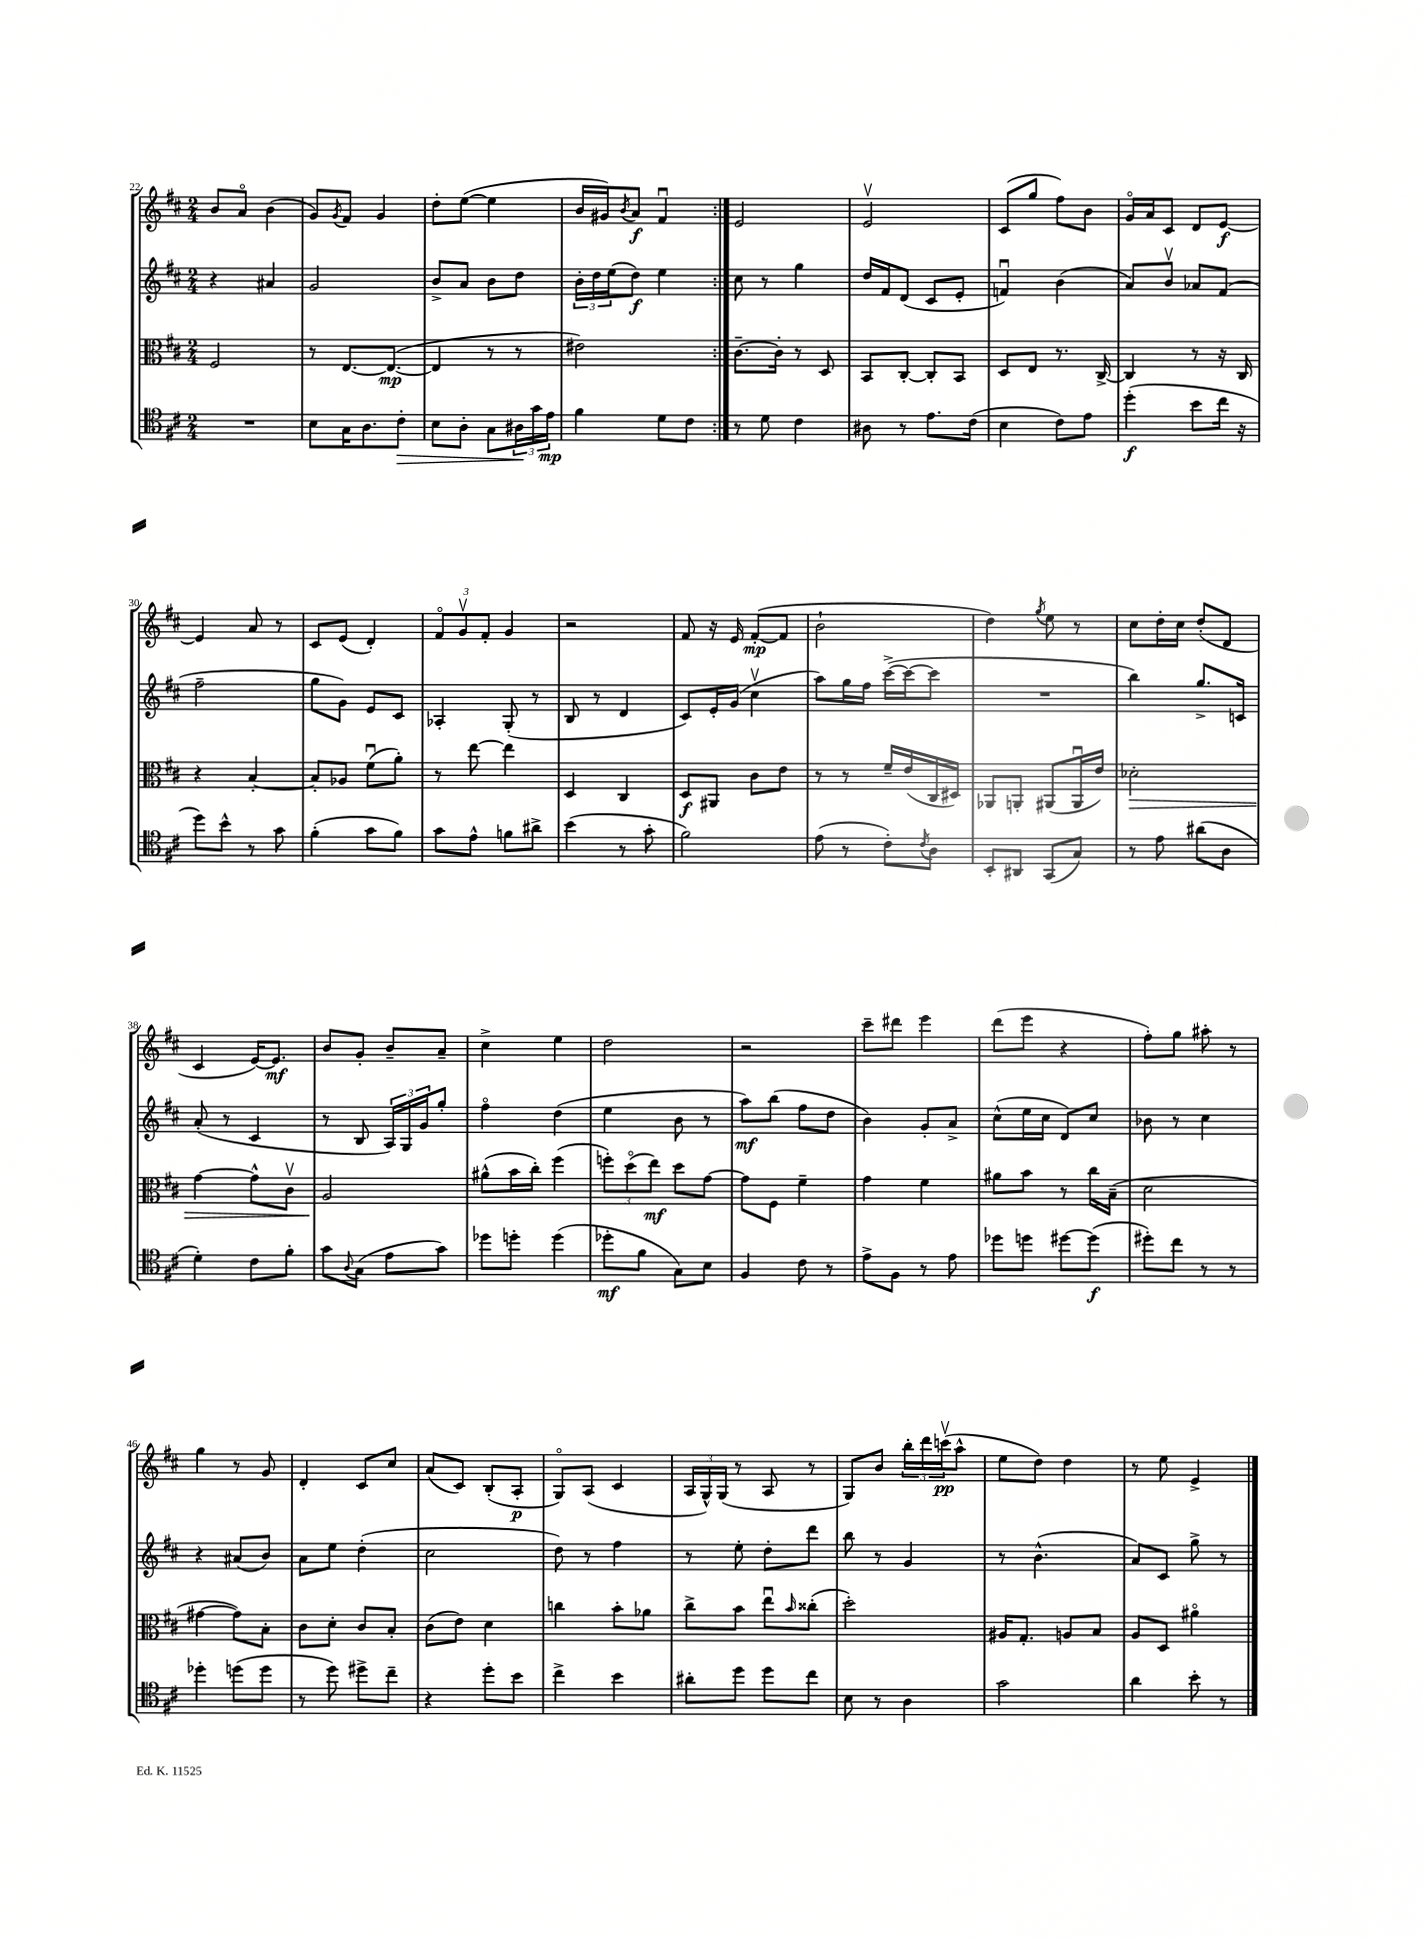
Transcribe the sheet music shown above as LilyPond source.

<<
\new StaffGroup <<
\new Staff = "s0" {
    \clef treble \key d \major \numericTimeSignature \time 2/4
    \repeat volta 2 { b'8 a'8\flageolet b'4( |
    g'8) \acciaccatura { g'8 } fis'8 g'4 |
    d''8-. e''8~( e''4 |
    b'16 gis'16) \acciaccatura { b'8 } a'8\f fis'4\downbow | }
    e'2 |
    e'2\upbow |
    cis'8( g''8 fis''8) b'8 |
    g'16\flageolet a'16 cis'8 d'8 e'8~\f |
    e'4 a'8 r8 |
    cis'8 e'8( d'4-.) |
    \tuplet 3/2 { fis'8\flageolet g'8\upbow fis'8-. } g'4 |
    r2 |
    fis'8 r16 e'16 fis'8~-.\mp( fis'8 |
    b'2-! |
    d''4) \acciaccatura { g''8 } e''8 r8 |
    cis''8 d''16-. cis''16 d''8-.( d'8 |
    cis'4 e'16~) e'8.\mf |
    b'8 g'8-. b'8-- a'8-- |
    cis''4-> e''4 |
    d''2 |
    r2 |
    cis'''8-- dis'''8 e'''4 |
    d'''8( e'''8 r4 |
    fis''8-.) g''8 ais''8-. r8 |
    g''4 r8 g'8 |
    d'4-. cis'8 cis''8 |
    a'8( cis'8) b8-.( a8-.\p |
    g8\flageolet) a8( cis'4 |
    \tuplet 3/2 { a16 g16-^) g16( } r8 a8 r8 |
    g8) b'8 \tuplet 3/2 { b''16-. d'''16 c'''16\upbow\pp( } a''8-^ |
    e''8 d''8) d''4 |
    r8 e''8 e'4-> \bar "|." |
}
\new Staff = "s1" {
    \clef treble \key d \major \numericTimeSignature \time 2/4
    \repeat volta 2 { r4 ais'4 |
    g'2 |
    b'8-> a'8 b'8 d''8 |
    \tuplet 3/2 { b'16-. d''16 e''16( } d''8\f) e''4 | }
    cis''8 r8 g''4 |
    d''16 fis'16 d'8( cis'8 e'8-. |
    f'4\downbow) b'4( |
    a'8) b'8\upbow aes'8 fis'8( |
    fis''2-- |
    g''8 g'8) e'8 cis'8 |
    aes4-. g8-.( r8 |
    b8 r8 d'4 |
    cis'8) e'16-. g'16( cis''4\upbow |
    a''8) g''16 fis''16 cis'''16~->( cis'''16~ cis'''8 |
    R2 |
    b''4) g''8.-> c'16 |
    a'8-.( r8 cis'4 |
    r8 b8 \tuplet 3/2 { a16) g16 g'16 } g''8-. |
    fis''4\flageolet d''4( |
    e''4 b'8 r8 |
    a''8\mf) b''8( fis''8 d''8 |
    b'4) g'8-. a'8-> |
    cis''8-^( e''16 cis''16 d'8) cis''8 |
    bes'8 r8 cis''4 |
    r4 ais'8( b'8) |
    a'8 e''8 d''4-.( |
    cis''2 |
    d''8) r8 fis''4 |
    r8 e''8-. d''8-. d'''8 |
    b''8 r8 g'4 |
    r8 b'4.-^( |
    a'8) cis'8 g''8-> r8 \bar "|." |
}
\new Staff = "s2" {
    \clef alto \key d \major \numericTimeSignature \time 2/4
    \repeat volta 2 { fis2 |
    r8 e8.~ e8.~\mp( |
    e4 r8 r8 |
    eis'2) | }
    cis'8.~-- cis'16-. r8 d8 |
    b,8 cis8~-. cis8-. b,8 |
    d8 e8 r8. cis16~-> |
    cis4 r8 r16 cis16 |
    r4 b4~-. |
    b8-. aes8 fis'8\downbow( a'8-.) |
    r8 e''8~ e''4 |
    d4 cis4 |
    d8\f ais,8 cis'8 e'8 |
    r8 r8 fis'16-- e'16( cis16 dis16) |
    aes,8 a,8-. ais,8( ais,16\downbow e'16) |
    des'2-.\> |
    g'4~ g'8-^ cis'8\upbow |
    a2\! |
    ais'8-^( b'16 cis''16-.) fis''4( |
    \tuplet 3/2 { f''8-.) d''8\flageolet( e''8\mf) } d''8 g'8~ |
    g'8 fis8 fis'4-- |
    g'4 fis'4 |
    ais'8 b'8 r8 cis''16 b16--( |
    d'2 |
    gis'4~ gis'8) b8-. |
    cis'8 d'8-. cis'8 b8-. |
    cis'8( e'8) d'4 |
    c''4 b'8-. aes'8 |
    cis''8-> b'8 e''8\downbow \grace { b'16 } cisis''8-.( |
    d''2-.) |
    ais16 g8.-. a8 b8 |
    a8 d8 ais'4\flageolet \bar "|." |
}
\new Staff = "s3" {
    \clef tenor \key d \major \numericTimeSignature \time 2/4
    \repeat volta 2 { R2 |
    b8 g16 a8. cis'8-.\> |
    b8 a8-. g8 \tuplet 3/2 { ais16\! g'16 e'16\mp } |
    fis'4 d'8 cis'8 | }
    r8 d'8 cis'4 |
    ais8 r8 e'8. cis'16( |
    b4 cis'8) e'8 |
    d''4-.\f( b'8 cis''16 r16 |
    d''8) b'8-^ r8 g'8 |
    fis'4-.( g'8 fis'8) |
    g'8 e'8-^ f'8 ais'8-> |
    b'4( r8 g'8-. |
    fis'2) |
    e'8( r8 cis'8-.) \acciaccatura { cis'8 } a8 |
    b,8-. ais,8 g,8( g8) |
    r8 e'8 ais'8( a8 |
    d'4-.) cis'8 fis'8-. |
    g'8 \appoggiatura { a8 } g8( e'8 g'8) |
    des''8 d''8-. d''4( |
    des''8-.\mf fis'8 g8) b8 |
    fis4 cis'8 r8 |
    e'8-> fis8 r8 e'8 |
    des''8 d''8 dis''8~ dis''8\f( |
    dis''8-.) cis''8 r8 r8 |
    des''4-. d''8( d''8 |
    r8 d''8) dis''8-> cis''8-- |
    r4 d''8-. b'8 |
    cis''4-> b'4 |
    ais'8-. d''8 d''8 cis''8 |
    b8 r8 a4 |
    g'2 |
    a'4 b'8-. r8 \bar "|." |
}
>>
>>
\layout { \context { \Score currentBarNumber = #22 } }
